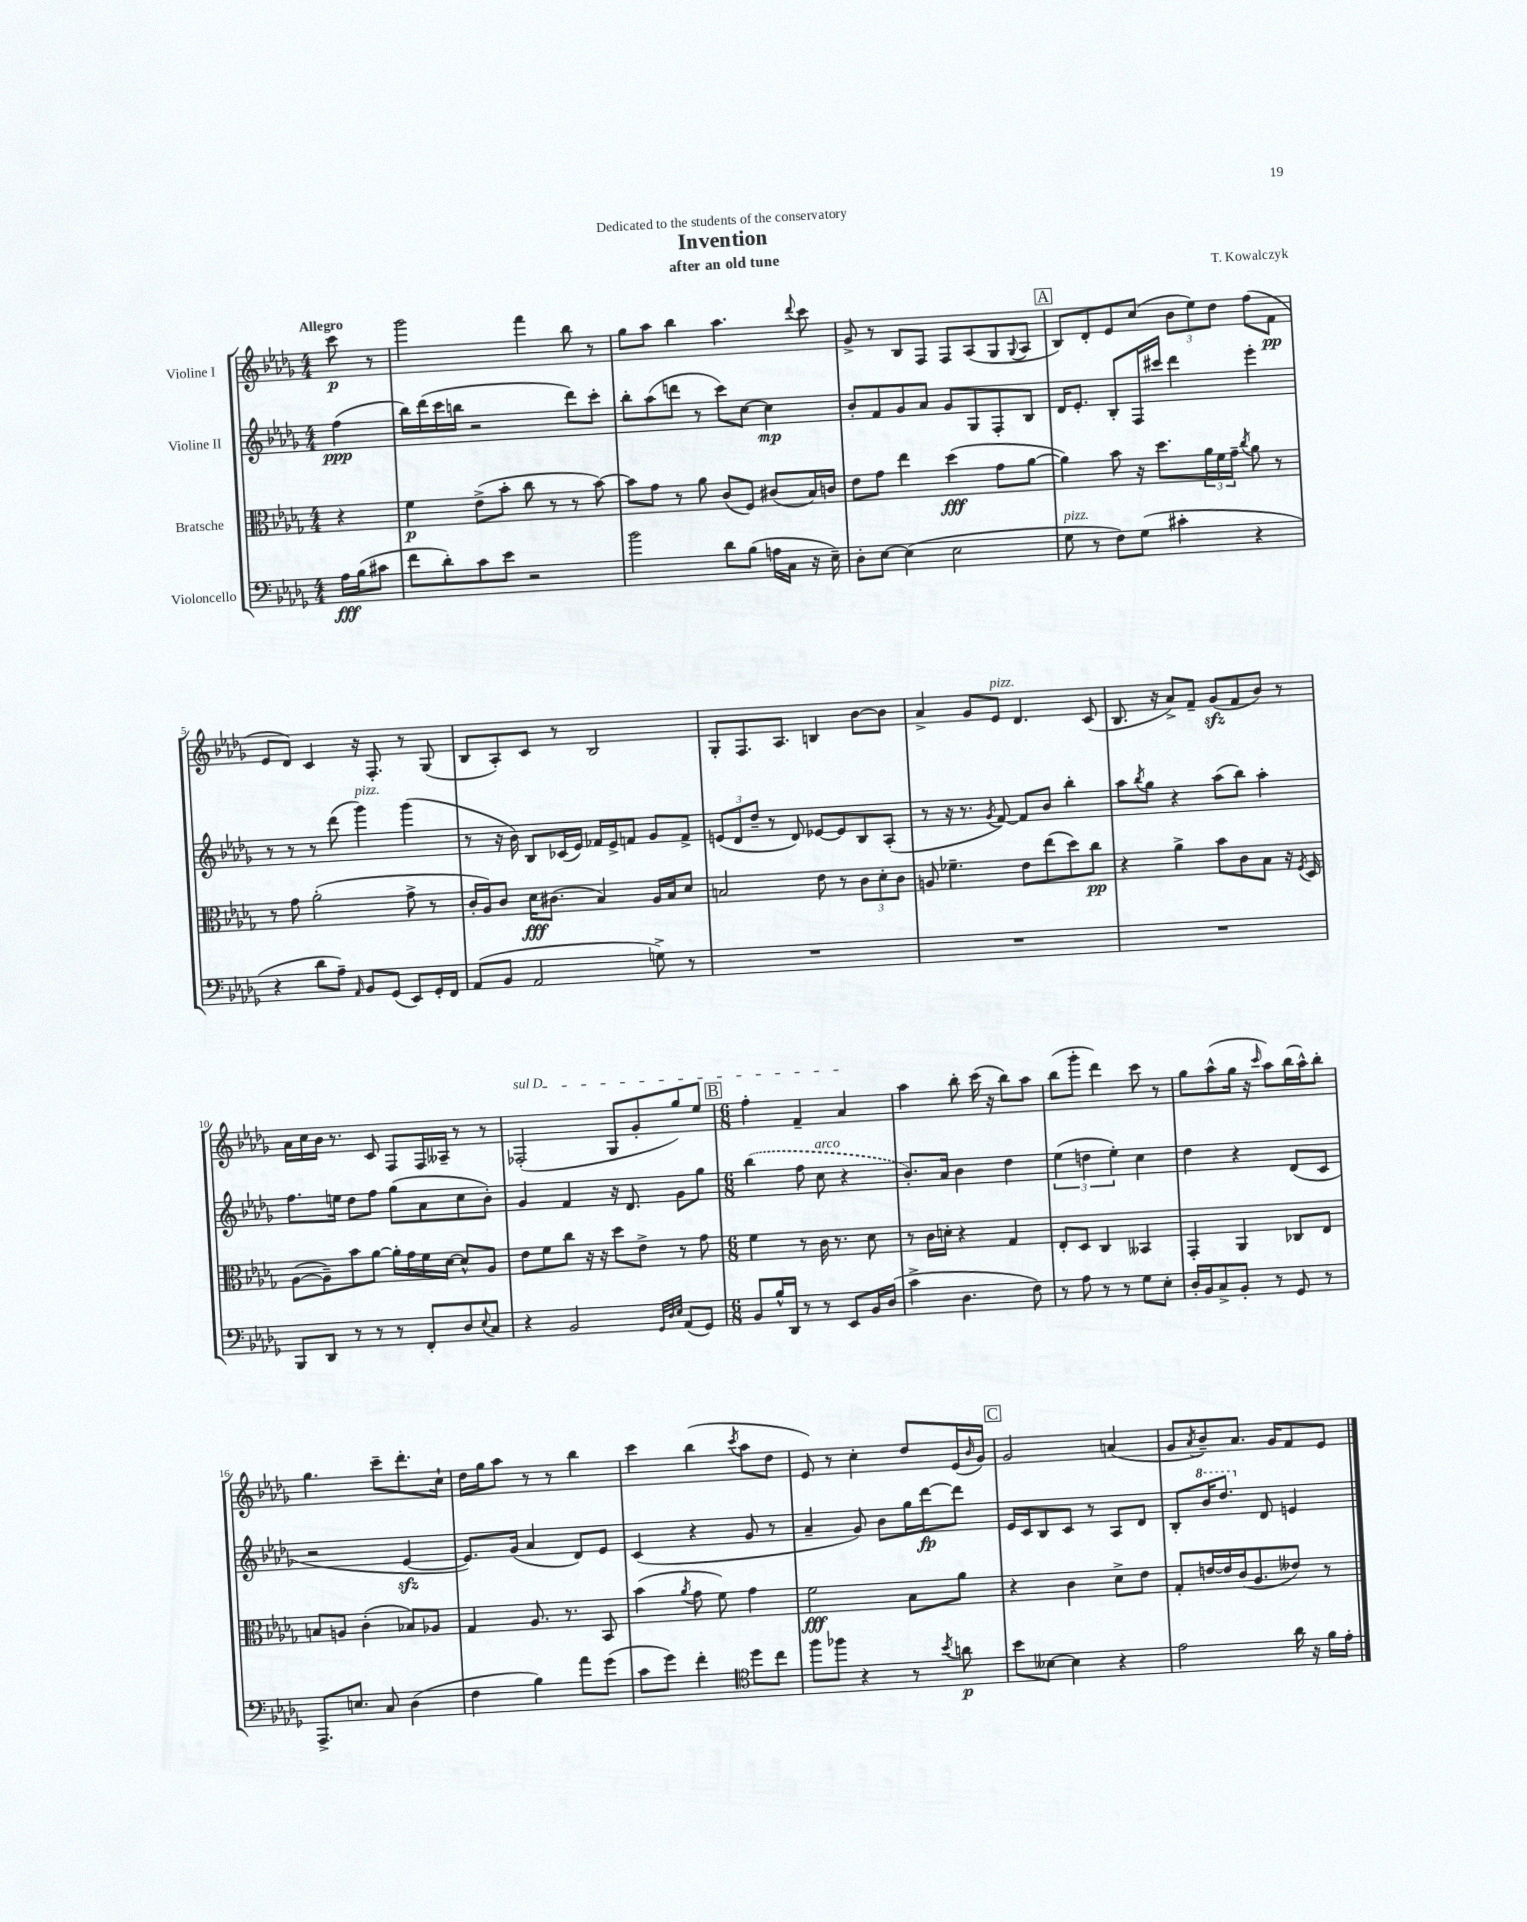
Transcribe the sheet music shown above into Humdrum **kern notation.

**kern	**kern	**kern	**kern
*staff4	*staff3	*staff2	*staff1
*clefF4	*clefC3	*clefG2	*clefG2
*k[b-e-a-d-g-]	*k[b-e-a-d-g-]	*k[b-e-a-d-g-]	*k[b-e-a-d-g-]
*M4/4	*M4/4	*M4/4	*M4/4
16A-	4r	(4ff	8ccc
(16B-	.	.	.
8c#	.	.	8r
=	=	=	=
8f	4f	16bb-)	2ggg-
.	.	(16ddd-	.
8d-')	.	16ccc	.
.	.	16bb	.
8c	(8e-^	2r	.
8e-	8b-'	.	.
2r	8cc	.	4fff
.	8r	.	.
.	8r	8ddd-)	8bb-
.	[8b-)	8ccc'	8r
=	=	=	=
2b-	8b-]	8bb-'	8gg-
.	8g-	(8aa-	8aa-
.	8r	8ddd	4bb-
.	8a-	8r	.
8d-	(8c	8ccc)	4.aa-
(8B-	8F)	[8cc	.
16A	(8c#	4cc]	.
16C	.	.	.
.	.	.	8qqddd-
16r	16B-)	.	8ccc
16E-~)	16c	.	.
=	=	=	=
8D-'	8e-	8b-'	8g-^
[8E-	8g-	8f	8r
(4E-]	4ee-	8g-	8B-
.	.	8a-	8F
2E-	(4dd-	8g-	8F
.	.	8G-	(8A-
.	8g-	8F'	8G-
.	.	.	8qqG-
.	[8a-	8B-	8A-
=	=	=	=
8G-	4a-])	16d-	8B-)
.	.	8.e-'	.
8r	.	.	8d-'
8F)	8b-	8B-'	8e-
(8G-	16r	16F	(8cc
.	8.dd-	16ccc#	.
4c#'	.	4ddd-	12b-
.	.	.	12ee-)
.	24a-	.	.
.	24f	.	12dd-
.	24g-~	.	.
.	8qcc	.	.
4r	8a-	4eee-'	(8ff
.	8r	.	8f
=	=	=	=
4r	8r	8r	8e-
.	8g-	8r	8d-)
8d-	(2a-'	8r	4c
8A-~)	.	(8ddd-	.
16qqAA-	.	.	.
8BB-	.	4ggg-)	16r
.	.	.	8.F'
(8GG-	.	.	.
8EE-)	8g-^	(4ggg-	8r
16GG-'	8r	.	(8G-
16FF	.	.	.
=	=	=	=
(8AA-	16c'	8r	8B-
.	16A-)	.	.
8BB-	8c	16r	8A-')
.	.	16b-)	.
2AA-	16d-	8B-	8c
.	(8.c#	.	.
.	.	(16c-	8r
.	.	16e-)	.
.	4B-)	16f-	2B-
.	.	16e-^	.
.	.	8f	.
8G^)	16A-	8g-	.
.	16B-	.	.
8r	8d-	8f^	.
=	=	=	=
1r	2B	(12e	8G-'
.	.	12d-	.
.	.	.	8.F
.	.	12dd-~	.
.	.	8r	.
.	.	.	8.A-
.	.	8d-)	.
.	8e-	[8e-	4B
.	8r	8e-]	.
.	12c	8B-	[8b-
.	12d-'	.	.
.	.	(8A-'	8b-]
.	12c	.	.
=	=	=	=
1r	8A	8r	4a-^
.	4.f-~	16r	.
.	.	8.r	.
.	.	.	8g-
.	.	8qg-	.
.	.	[8f)	8e-
.	8e-	8f]	4.d-
.	(8ee-	8b-	.
.	8dd-)	4bb-'	.
.	8cc	.	(8c
=	=	=	=
1r	4r	8aa-	8.B-
.	.	8qbb-	.
.	.	8gg-	.
.	.	.	16r
.	4a-^	4r	8a-^)
.	.	.	8f~
.	8b-	(8aa-	(8g-
.	8c	8bb-)	8f
.	8B-	4aa-'	8b-)
.	16r	.	8r
.	8qF	.	.
.	16D-	.	.
=	=	=	=
8BBB-	([8A-	8.ff	16a-
.	.	.	16cc
8DD-	8A-~])	.	16b-
.	.	16ee	8.r
8r	8b-	8dd-	.
8r	[8a-	8ff	8c
8r	16a-']	(8gg-	8F
.	16g-	.	.
8FF'	16f	8a-	16F
.	[16d-	.	16A--~
8D-	8d-^^]	8cc	8r
8qqE-	.	.	.
8C	8A-	8b-')	8r
=	=	=	=
4r	8e-	4g-	(2F-'
.	8f	.	.
2BB-	8cc	4f	.
.	16r	.	.
.	16r	.	.
.	8dd-	16r	8G-
.	.	8.d-	.
.	8e-^	.	8g-'
32qqGG-	.	.	.
32qqD-	.	.	.
32qqE-	.	.	.
(8AA-	8r	8g-	8gg-)
8GG-)	8g-	8gg-	8ee-
=	=	=	=
*M6/8	*M6/8	*M6/8	*M6/8
8BB-	4f	(4bb-	4ff'
16B-^^	.	.	.
16DD-	.	.	.
8r	8r	8ff	4f~
8r	16c	8cc	.
.	8.r	.	.
8EE-	.	4r	4a-
16BB-	8d-	.	.
(16D-	.	.	.
=	=	=	=
4c^	8r	8.b-')	4aa-
.	16c	.	.
.	16d'	16a-	.
4.D-	4r	4b-	8bb-'
.	.	.	(16ccc
.	.	.	16r
.	4G-	4dd-	8bb-)
8F)	.	.	8aa-
=	=	=	=
8r	8E-'	(6ee-	(8bb-
8A-	8D-	.	8ggg-'
.	.	6dd	.
8r	4C	.	4ddd-)
.	.	6ee-')	.
8r	.	.	.
8G-	4BB--	4cc	8ccc
8E-'	.	.	8r
=	=	=	=
16D-'	4GG-'	4dd-	8gg-
16BB-	.	.	.
8C^	.	.	(8aa-^^
8BB-'	4AA-	4r	16gg-
.	.	.	16r
.	.	.	16qqccc
8r	.	.	8aa-)
8GG-	8C-	(8d-	(16bb-
.	.	.	16aa-^^)
8r	8E-	8c	8bb-'
=	=	=	=
8.AAA-^	8B	2r	4.gg-
.	8A	.	.
8.E	.	.	.
.	(4c'	.	.
8C	.	.	8ccc~
(4D-	8B-)	[4e-	8.ddd-'
.	8A-	.	.
.	.	.	16cc`
=	=	=	=
4F	4G-	8.e-])	16dd-
.	.	.	16gg-
.	.	.	8aa-
.	.	(16g-	.
4B-)	8.A-	4a-	8r
.	.	.	8r
.	8.r	.	.
8a-	.	8d-)	4bb-
(8g-	8BB-	8e-	.
=	=	=	=
8c	(4b-	(4c	4ccc
8g-)	.	.	.
.	8qa-	.	.
4f'	8g-	4r	(4bb-
.	8f)	.	.
*clefC4	*	*	*
.	.	.	8qccc
8dd-	4g-	8g-	8aa-
8cc	.	8r	8dd-
=	=	=	=
8ff	2f	4a-~	8e-)
8ff-	.	.	8r
4r	.	8g-)	4cc'
.	.	8b-	.
8r	8B-	16gg-	8dd-
.	.	[16ddd-	.
8qb-	.	.	.
8a	8a-	8ddd-]	(16e-
.	.	.	16qqb-
.	.	.	16g-)
=	=	=	=
8b-	4r	16e-	2g-
.	.	16c	.
[8B--	.	8B-	.
4B--]	4c	8c	.
.	.	8r	.
4r	8d-^	8A-	(4a
.	8e-	8d-	.
=	=	=	=
2e-	8G-'	8B-'	8g-
.	.	.	8qa-
.	[16e	16bb-	8b-~)
.	16e]	8.ddd-	.
.	(16c	.	8.a-
.	8.A-	.	.
.	.	8d-	.
.	.	.	16g-
16a-	8e--)	4e	8f
16r	.	.	.
16f	8r	.	8e-
16e-'	.	.	.
==	==	==	==
*-	*-	*-	*-
